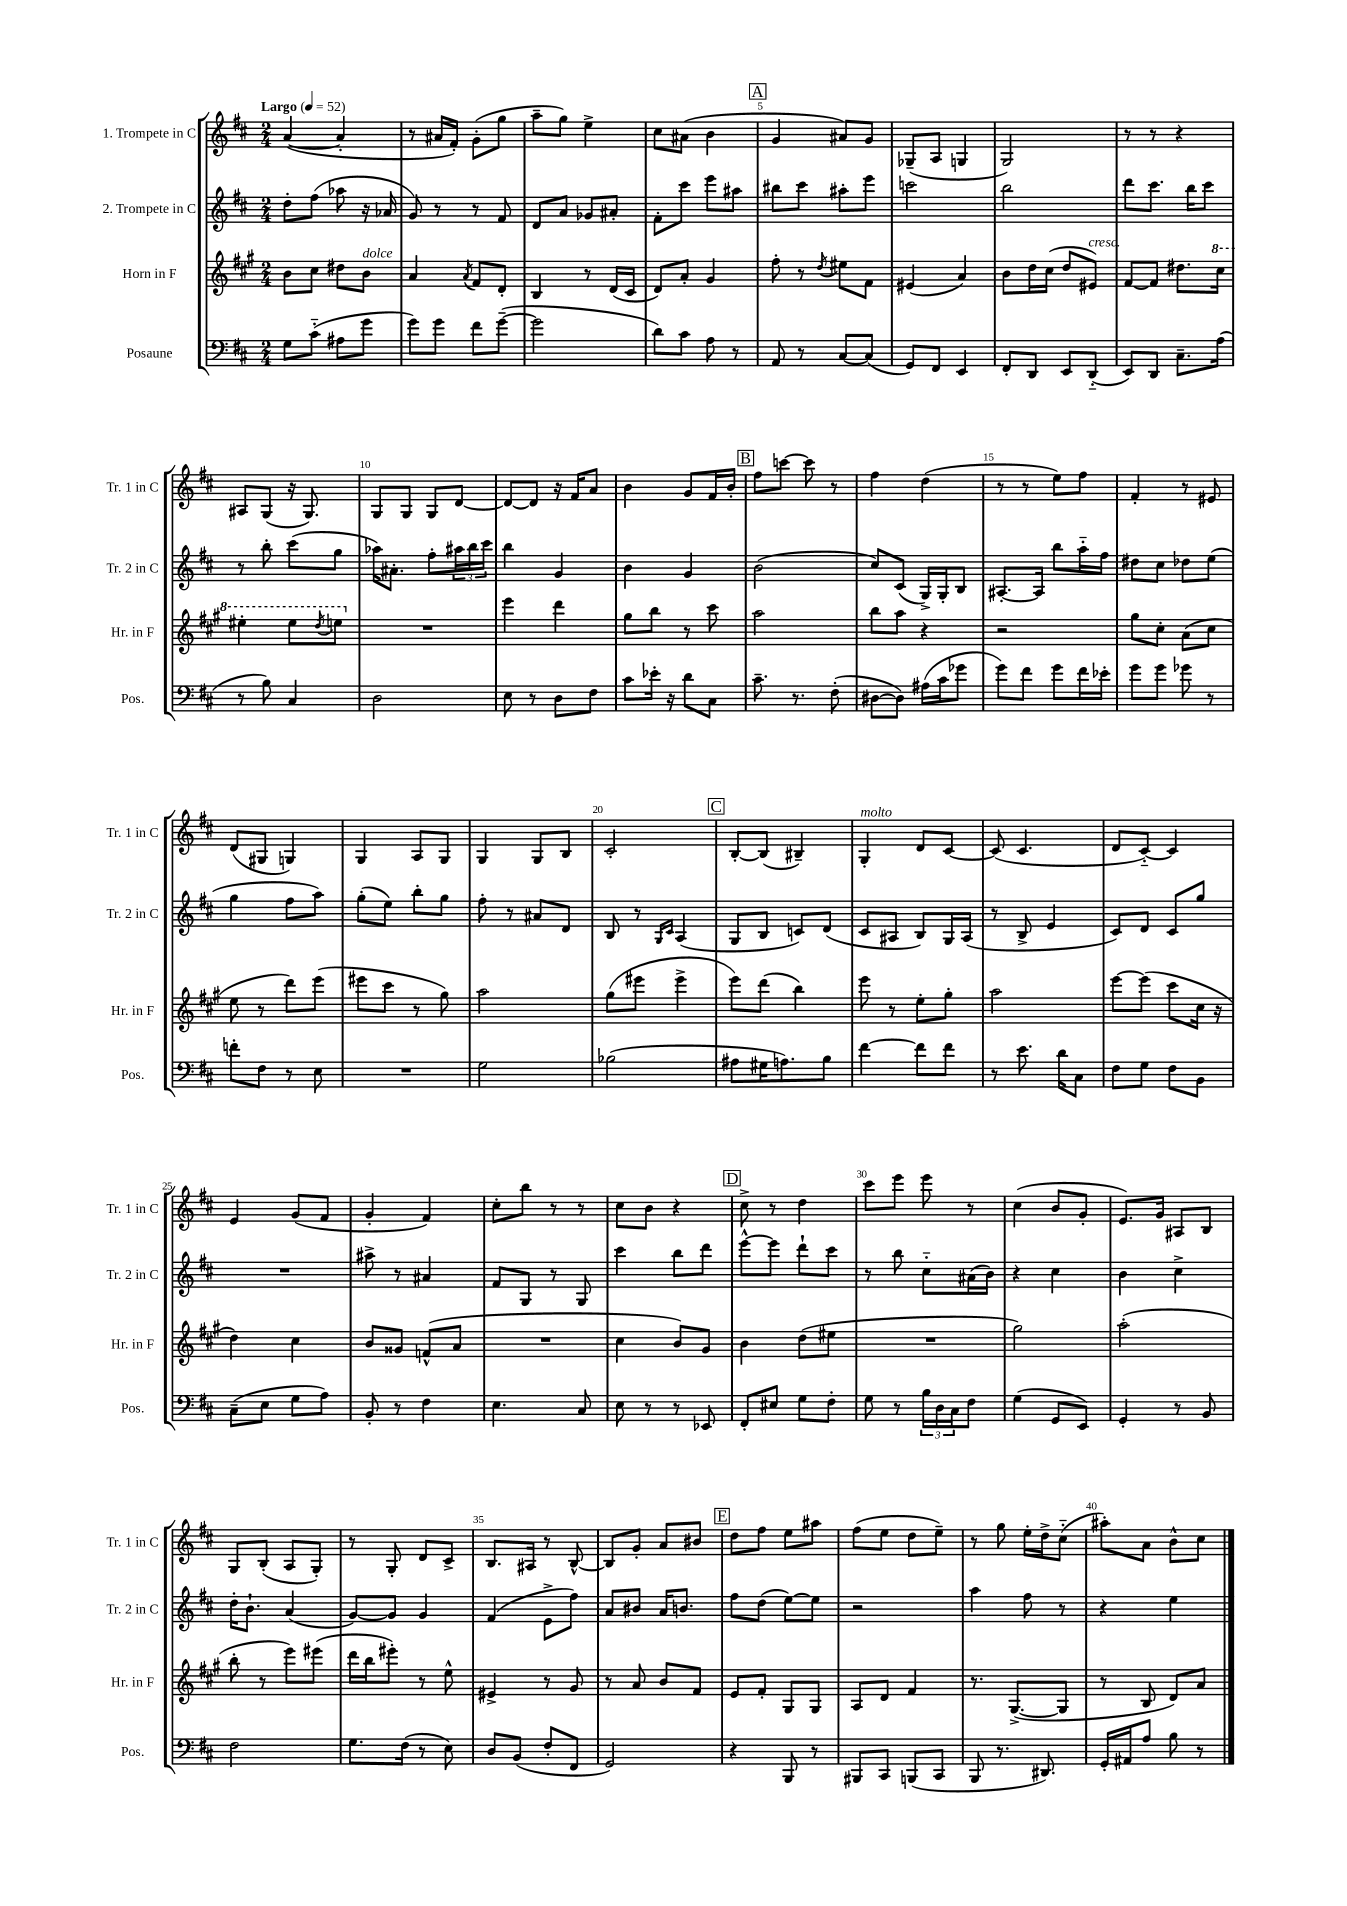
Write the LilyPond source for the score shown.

<<
\new StaffGroup <<
\new Staff = "s0" \with { instrumentName = "1. Trompete in C" shortInstrumentName = "Tr. 1 in C" } {
    \clef treble \key d \major \numericTimeSignature \time 2/4 \tempo "Largo" 4 = 52
    a'4~( a'4-. |
    r8 ais'16 fis'16-.) g'8-.( g''8 |
    a''8-- g''8) e''4-> |
    cis''8 ais'8( b'4 |
    \mark \markup { \box "A" } g'4 ais'8) g'8 |
    ges8--( a8 g4 |
    g2) |
    r8 r8 r4 |
    ais8 g8( r16 g8.) |
    g8 g8 g8 d'8~ |
    d'8~ d'8 r16 fis'16 a'8 |
    b'4 g'8 fis'16 b'16-. |
    \mark \markup { \box "B" } fis''8 c'''8~ c'''8 r8 |
    fis''4 d''4( |
    r8 r8 e''8) fis''8 |
    fis'4-. r8 eis'8 |
    d'8( gis8 g4) |
    g4 a8 g8 |
    g4 g8 b8 |
    cis'2-. |
    \mark \markup { \box "C" } b8~-. b8( bis4--) |
    g4-.^\markup { \italic "molto" } d'8 cis'8~ |
    cis'8( cis'4. |
    d'8 cis'8~-_) cis'4 |
    e'4 g'8( fis'8 |
    g'4-. fis'4) |
    cis''8-. b''8 r8 r8 |
    cis''8 b'8 r4 |
    \mark \markup { \box "D" } cis''8-> r8 d''4 |
    cis'''8 e'''8 e'''8 r8 |
    cis''4( b'8 g'8-. |
    e'8.) g'16 ais8 b8 |
    g8 b8-.( a8 g8-.) |
    r8 g8-. d'8 cis'8-> |
    b8. ais16 r8 b8~-^ |
    b8 g'8-. a'8 bis'8 |
    \mark \markup { \box "E" } d''8 fis''8 e''8 ais''8 |
    fis''8( e''8 d''8 e''8--) |
    r8 g''8 e''16-. d''16-> cis''8-_( |
    ais''8-.) a'8 b'8-^ cis''8 \bar "|." |
}
\new Staff = "s1" \with { instrumentName = "2. Trompete in C" shortInstrumentName = "Tr. 2 in C" } {
    \clef treble \key d \major \numericTimeSignature \time 2/4
    d''8-. fis''8( aes''8 r16 aes'16 |
    g'8) r8 r8 fis'8 |
    d'8 a'8 ges'8 ais'8-. |
    fis'8-. cis'''8 e'''8 ais''8 |
    \mark \markup { \box "A" } bis''8 cis'''8 ais''8-. e'''8 |
    c'''2 |
    b''2 |
    d'''8 cis'''8. b''16 cis'''8 |
    r8 b''8-. cis'''8( g''8 |
    aes''16) ais'8.-. fis''8-. \tuplet 3/2 { ais''16 b''16 cis'''16 } |
    b''4 g'4 |
    b'4 g'4 |
    \mark \markup { \box "B" } b'2( |
    cis''8) cis'8( g16->) g16-. b8 |
    ais8.~-. ais16 b''8 a''16-_ fis''16 |
    dis''8 cis''8 des''8 e''8( |
    g''4 fis''8 a''8) |
    g''8-.( e''8) b''8-. g''8 |
    fis''8-. r8 ais'8 d'8 |
    b8 r8 \grace { g16 cis'16 } a4( |
    \mark \markup { \box "C" } g8 b8 c'8) d'8( |
    cis'8 ais8 b8) g16 ais16( |
    r8 b8-> e'4 |
    cis'8) d'8 cis'8 g''8 |
    R2 |
    ais''8-> r8 ais'4 |
    fis'8 g8 r8 g8 |
    cis'''4 b''8 d'''8 |
    \mark \markup { \box "D" } e'''8~-^ e'''8 d'''8-! cis'''8 |
    r8 b''8 cis''8-_ ais'16( b'16) |
    r4 cis''4 |
    b'4 cis''4-> |
    d''16-. b'8.-! a'4( |
    g'8~) g'8 g'4 |
    fis'4( e'8-> fis''8) |
    a'8 bis'8 a'16 b'8. |
    \mark \markup { \box "E" } fis''8 d''8( e''8~) e''8 |
    r2 |
    a''4 fis''8 r8 |
    r4 e''4 \bar "|." |
}
\new Staff = "s2" \with { instrumentName = "Horn in F" shortInstrumentName = "Hr. in F" } {
    \clef treble \key a \major \numericTimeSignature \time 2/4
    b'8 cis''8 dis''8 b'8^\markup { \italic "dolce" } |
    a'4 \acciaccatura { a'8 } fis'8 d'8-. |
    b4 r8 d'16( cis'16 |
    d'8) a'8-. gis'4 |
    \mark \markup { \box "A" } fis''8-. r8 \acciaccatura { d''8 } eis''8 fis'8 |
    eis'4( a'4) |
    b'8 d''16 cis''16( d''8 eis'8^\markup { \italic "cresc." }) |
    fis'8~ fis'8 dis''8. \ottava #1 cis'''16 |
    eis'''4-. eis'''8 \acciaccatura { d'''8 } e'''8 \ottava #0 |
    R2 |
    e'''4 d'''4 |
    gis''8 b''8 r8 cis'''8 |
    \mark \markup { \box "B" } a''2 |
    b''8 a''8 r4 |
    r2 |
    gis''8 cis''8-. a'8( cis''8 |
    e''8 r8 d'''8) e'''8( |
    eis'''8 cis'''8 r8 gis''8) |
    a''2 |
    gis''8( eis'''8 eis'''4-> |
    \mark \markup { \box "C" } e'''8) d'''8( b''4) |
    e'''8 r8 e''8-. gis''8-. |
    a''2 |
    e'''8~ e'''8( cis'''8 cis''16 r16 |
    d''4) cis''4 |
    b'8 gisis'8 f'8-^( a'8 |
    R2 |
    cis''4 b'8) gis'8 |
    \mark \markup { \box "D" } b'4 d''8( eis''8 |
    R2 |
    gis''2) |
    a''2-.( |
    b''8-. r8 e'''8) eis'''8( |
    d'''16 b''16 eis'''8-.) r8 e''8-^ |
    eis'4-> r8 gis'8 |
    r8 a'8 b'8 fis'8 |
    \mark \markup { \box "E" } e'8 fis'8-. gis8 gis8 |
    a8 d'8 fis'4 |
    r8. gis8.~->( gis8 |
    r8 b8 d'8) a'8 \bar "|." |
}
\new Staff = "s3" \with { instrumentName = "Posaune" shortInstrumentName = "Pos." } {
    \clef bass \key d \major \numericTimeSignature \time 2/4
    g8 cis'8-_( ais8 g'8 |
    g'8) g'8 fis'8 g'8~--( |
    g'2 |
    d'8) cis'8 a8 r8 |
    \mark \markup { \box "A" } a,8 r8 cis8~ cis8( |
    g,8) fis,8 e,4 |
    fis,8-. d,8 e,8 d,8-_( |
    e,8) d,8 cis8.-- a16( |
    r8 b8) cis4 |
    d2 |
    e8 r8 d8 fis8 |
    cis'8 ees'16-. r16 d'8 cis8 |
    \mark \markup { \box "B" } cis'8.-- r8. fis8-.( |
    dis8~ dis8) ais16( cis'16 ges'8 |
    g'8) fis'8 g'8 fis'16 ees'16-. |
    g'8 g'8 ges'8 r8 |
    f'8-. fis8 r8 e8 |
    R2 |
    g2 |
    bes2( |
    \mark \markup { \box "C" } ais8 gis16 a8.) b8 |
    fis'4~ fis'8 fis'8 |
    r8 e'8. d'16 cis8 |
    fis8 g8 fis8 b,8 |
    cis8--( e8 g8 a8) |
    b,8-. r8 fis4 |
    e4. cis8 |
    e8 r8 r8 ees,8 |
    \mark \markup { \box "D" } fis,8-. eis8 g8 fis8-. |
    g8 r8 \tuplet 3/2 { b16 d16 cis16 } fis8 |
    g4( g,8 e,8) |
    g,4-. r8 b,8 |
    fis2 |
    g8. fis16( r8 e8) |
    d8 b,8( fis8-. fis,8 |
    g,2) |
    \mark \markup { \box "E" } r4 b,,8 r8 |
    bis,,8 cis,8 b,,8( cis,8 |
    b,,8 r8. dis,8.) |
    g,16-. ais,16 a8 b8 r8 \bar "|." |
}
>>
>>
\layout { \context { \Score \override BarNumber.break-visibility = ##(#f #t #t) barNumberVisibility = #(every-nth-bar-number-visible 5) } }
